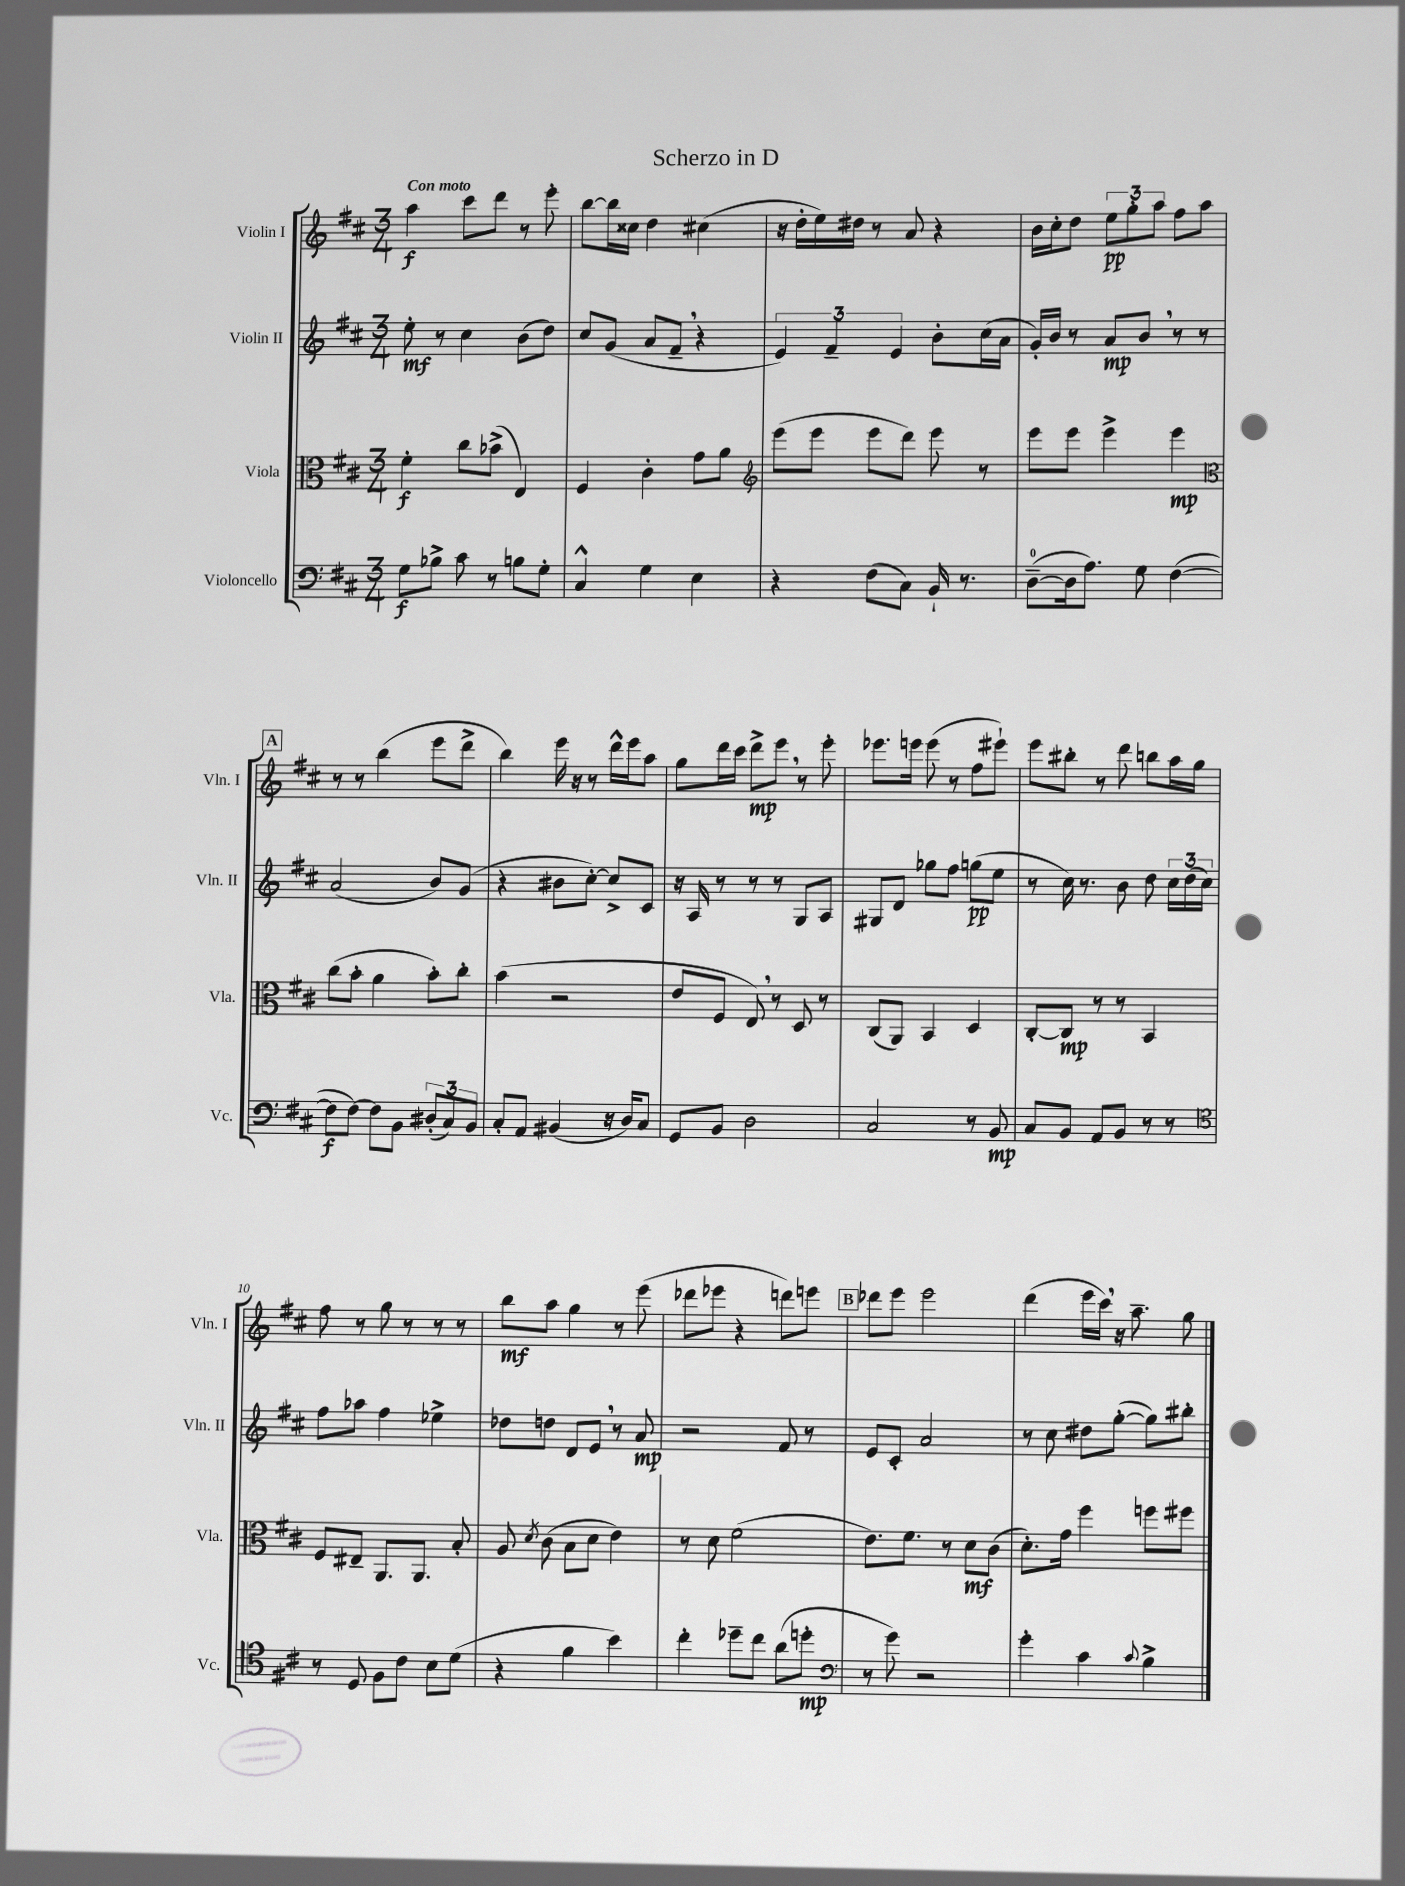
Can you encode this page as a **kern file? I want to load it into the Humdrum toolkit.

**kern	**kern	**kern	**kern
*staff4	*staff3	*staff2	*staff1
*clefF4	*clefC3	*clefG2	*clefG2
*k[f#c#]	*k[f#c#]	*k[f#c#]	*k[f#c#]
*M3/4	*M3/4	*M3/4	*M3/4
8G	4f#'	8ee'	4aa
8B-^	.	8r	.
8c#	8cc#	4cc#	8ccc#
8r	(8b-^	.	8ddd
8B	4E)	(8b	8r
8G'	.	8dd)	8eee'
=	=	=	=
4C#^^	4F#	8cc#	[8bb
.	.	(8g	16bb]
.	.	.	16cc##
4G	4c#'	8a	4dd
.	.	8f#~	.
4E	8g	4r	(4cc#
.	8a	.	.
=	=	=	=
*	*clefG2	*	*
4r	(8eee	6e)	16r
.	.	.	16dd'
.	8eee	.	16ee)
.	.	6f#~	.
.	.	.	16dd#
(8F#	8eee	.	8r
.	.	6e	.
8C#)	8ddd)	.	8a
16BB`	8eee	8b'	4r
8.r	.	.	.
.	8r	(16cc#	.
.	.	16a	.
=	=	=	=
([8D~	8eee	16g')	16b
.	.	16b	16cc#'
16D]	8eee	8r	8dd
8.A)	.	.	.
.	4eee^	8a	12ee
.	.	.	12gg'
8G	.	8b	.
.	.	.	12aa
([4F#	4eee	8r	8ff#
.	.	8r	8aa
=	=	=	=
*	*clefC3	*	*
8F#]	(8cc#	(2a	8r
[8F#)	8b'	.	8r
8F#]	4a	.	(4bb
8BB	.	.	.
(12D#'	8b')	8b)	8eee
12C#)	.	.	.
.	8cc#'	(8g	8ddd^
12BB	.	.	.
=	=	=	=
8C#'	(4b	4r	4bb)
8AA	.	.	.
(4BB#	2r	8b#	16eee
.	.	.	16r
.	.	[8cc#')	8r
16r	.	8cc#^]	16ddd^^
16D)	.	.	16eee
8C#	.	8c#	8aa
=	=	=	=
8GG	8e	16r	8gg
.	.	16A	.
8BB	8F#	8r	16ddd
.	.	.	16ccc#
2D	8E)	8r	8ddd^
.	8r	8r	8eee
.	8D	8G	8r
.	8r	8A	8eee'
=	=	=	=
2C#	(8C#	8G#	8.eee-
.	8AA)	8d	.
.	.	.	16eee
.	4BB	8gg-	(8eee
.	.	8ff#	8r
8r	4D	(8gg	8ff#
8BB	.	8ee	8eee#`)
=	=	=	=
8C#	[8C#'	8r	8eee
8BB	8C#]	16cc#)	8bb#'
.	.	8.r	.
8AA	8r	.	8r
8BB	8r	8b	8ddd
8r	4BB	8dd	8bb
8r	.	24cc#	16aa
.	.	(24dd	.
.	.	.	16gg
.	.	24cc#)	.
=	=	=	=
*clefC4	*	*	*
8r	8F#	8ff#	8ff#
8D	8E#~	8aa-	8r
8F#	8.AA	4ff#	8gg
8c#	.	.	8r
.	8.AA	.	.
8B	.	4ee-^	8r
(8d	8B'	.	8r
=	=	=	=
4r	8A	8dd-	8bb
.	8qd	.	.
.	(8c#	8dd	8aa
4f#	8B	8d	4gg
.	8d	8e	.
4b)	4e)	8r	8r
.	.	8a	(8eee
=	=	=	=
4cc#'	8r	2r	8ddd-
.	8d	.	8eee-
8dd-~	(2f#	.	4r
8cc#	.	.	.
(8a	.	8f#	8ddd)
8dd'	.	8r	8eee
=	=	=	=
*clefF4	*	*	*
8r	8.e)	8e	8ddd-
8g)	.	8c#'	8eee
.	8.f#	.	.
2r	.	2a	2eee
.	8r	.	.
.	8d	.	.
.	(8c#	.	.
=	=	=	=
4g'	8.d')	8r	(4ddd
.	.	8cc#	.
.	16g	.	.
4c#	4ff#	8dd#	16eee
.	.	.	16ccc#)
.	.	([8gg'	16r
.	.	.	8.aa~
8qqc#	.	.	.
4B^	8ff	8gg])	.
.	8ff#	8bb#'	8gg
==	==	==	==
*-	*-	*-	*-
